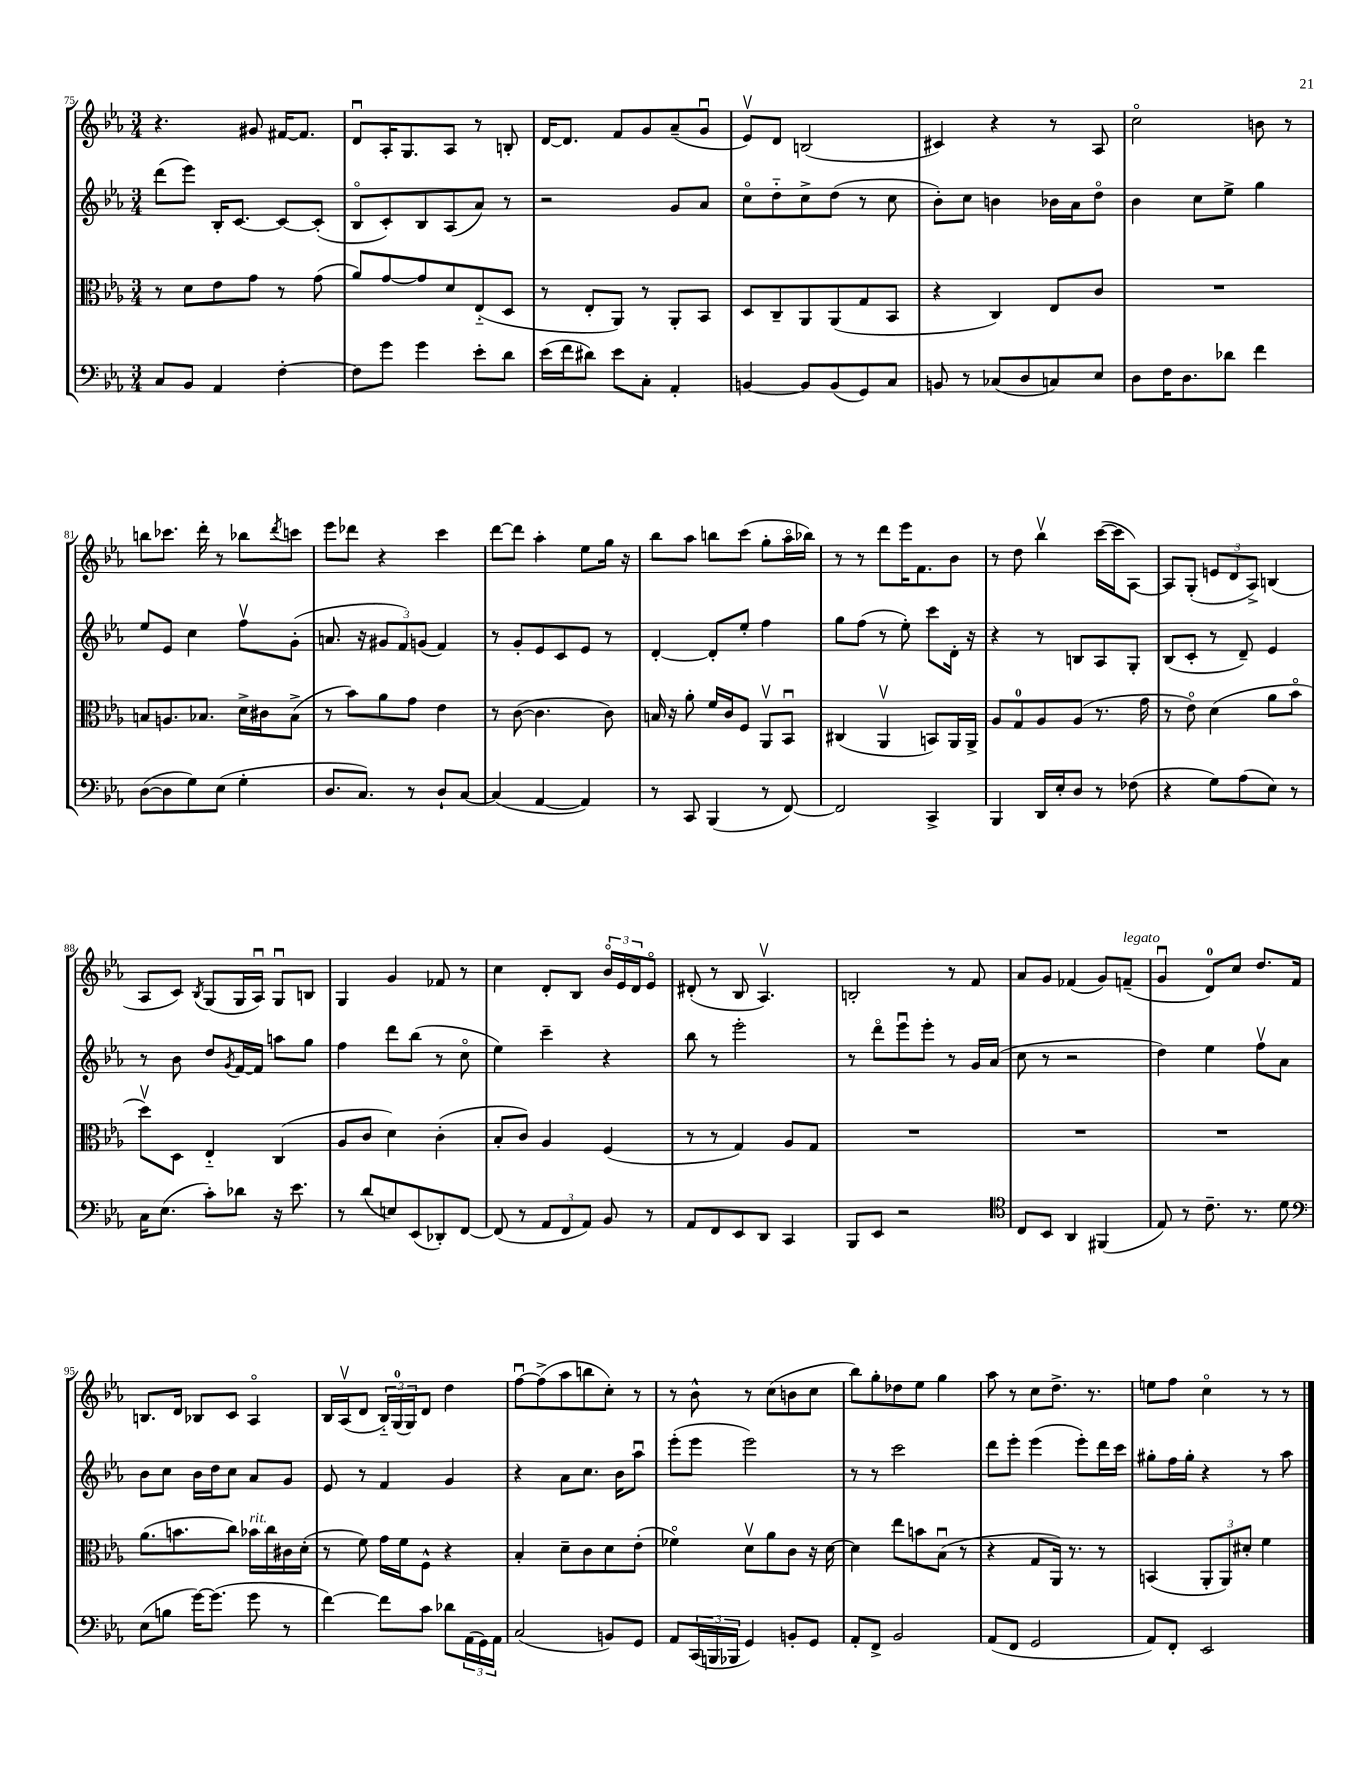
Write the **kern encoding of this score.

**kern	**kern	**kern	**kern
*part4	*part3	*part2	*part1
*staff4	*staff3	*staff2	*staff1
*clefF4	*clefC3	*clefG2	*clefG2
*k[b-e-a-]	*k[b-e-a-]	*k[b-e-a-]	*k[b-e-a-]
*M3/4	*M3/4	*M3/4	*M3/4
=75	=75	=75	=75
8C/L	8r	(8ddd\L	4.r
8BB-/J	8d\L	8eee-\J)	.
4AA-/	8e-\	16B-'/KL	.
.	.	[8.c/J	.
.	8g\J	.	8g#X/
[4F'\	8r	8c/L_	[16f#X/KL
.	.	.	8.f#/J]
.	(8g\	(8c'/J]	.
=76	=76	=76	=76
8F\L]	8a-/L)	8B-/L	8du/L
8g\J	[8g/	8c'/)	16A-'/K
.	.	.	8.G/
4g\	8g/]	8B-/	.
.	8d/	(8A-/	8A-/J
8e-'\L	(8E-/	8a-/J)	8r
8d\J	8D/J	8r	8Bn'/
=77	=77	=77	=77
(16e-\LL	8r	2r	[16d/KL
16f\J	.	.	8.d/J]
8d#X\J)	8E-'/L	.	.
8e-\L	8AA-/J)	.	8f/L
8C'\J	8r	.	8g/
4AA-'/	8AA-'/L	8g/L	(8a-~/
.	8BB-/J	8a-/J	8gu/J
=78	=78	=78	=78
[4BBn/	8D/L	8cc\L	8e-v/L)
.	8C~/	8dd\	8d/J
8BB/L]	8AA-/	8cc^\	(2Bn/
(8BB/	(8AA-/	(8dd\J	.
8GG/)	8G/	8r	.
8C/J	8BB-/J	8cc\	.
=79	=79	=79	=79
8BBn/	4r	8b-'\L)	4c#X/)
8r	.	8cc\J	.
(8C-X/L	4C/)	4bn\	4r
8D/	.	.	.
8Cn/)	8E-/L	16b-X\LL	8r
.	.	16a-\J	.
8E-/J	8c/J	8dd\J	8A-/
=80	=80	=80	=80
8D\L	2.r	4b-\	2cc\
16F\K	.	.	.
8.D\	.	.	.
.	.	8cc\L	.
8d-X\J	.	8ee-^\J	.
4f\	.	4gg\	8bn\
.	.	.	8r
!!LO:LB:g=z
=81	=81	=81	=81
([8D\L	8Bn/L	8ee-/L	8bbn\L
8D\]	8.An/	8e-/J	8.ccc-X\J
8G\)	.	4cc\	.
.	8.B-X/J	.	16ddd'\
(8E-\J	.	.	8r
4G'\	16d^\LL	8ffv\L	8bb-X\L
.	16c#X\J	.	.
.	.	.	8qddd/
.	(8B-^\J	(8g'\J	8cccn\J
=82	=82	=82	=82
8.D/L	8r	8.an/	8eee-\L
.	8b-\L)	.	8ddd-X\J
8.C/J)	.	16r	.
.	8a-\	12g#X/L	4r
.	.	12f/)	.
8r	8g\J	.	.
.	.	(12gn/J	.
8D`/L	4e-\	4f/)	4ccc\
[8C/J	.	.	.
=83	=83	=83	=83
(4C/]	8r	8r	[8ddd\L
.	([8c\	8g'/L	8ddd\J]
[4AA-/	4.c\]	8e-/	4aa-'\
.	.	8c/	.
4AA-/])	.	8e-/J	8ee-\L
.	8c\)	8r	16gg\Jk
.	.	.	16r
=84	=84	=84	=84
8r	16Bn/	[4d'/	8bb-\L
.	16r	.	.
8CC/	8a-'\	.	8aa-\J
(4BBB-/	16f/LL	8d'/L]	8bbn\L
.	16c/J	.	.
.	8F/J	8ee-'/J	(8ccc\J
8r	8AA-v/L	4ff\	8gg'\L
[8FF/)	8BB-u/J	.	16aa-\L
.	.	.	16bb-X\JJ)
=85	=85	=85	=85
2FF/]	(4C#X/	8gg\L	8r
.	.	(8ff\J	8r
.	4AA-v/	8r	8ddd\L
.	.	8ee-'\)	16eee-\K
.	.	.	8.f\
4CC^/	8BBn/L)	8ccc\L	.
.	16AA-/L	16d'\Jk	8b-\J
.	16AA-^/JJ	16r	.
=86	=86	=86	=86
4BBB-/	8A-/L	4r	8r
.	8G/	.	8dd\
16DD/LL	8A-/	8r	4bb-v\
16E-'/J	.	.	.
8D/J	(8A-/J	8Bn/L	.
8r	8.r	8A-/	([16ccc\LL
.	.	.	16ccc\J]
(8F-X\	.	8G'/J	[8A-\J)
.	16g\	.	.
=87	=87	=87	=87
4r	8r	(8B-/L	8A-/L]
.	8e-\)	8c'/J	(8G'/J
8G\L)	(4d\	8r	12en/L
.	.	.	12d/
(8A-\	.	8d~/)	.
.	.	.	12A-^/J)
8E-\J)	8a-\L	4e-/	(4Bn/
8r	8b-\J	.	.
!!LO:LB:g=z
=88	=88	=88	=88
16C\KL	8ddv\L)	8r	8A-/L
(8.E-\J	.	.	.
.	8D\J	8b-\	8c/J)
.	.	.	8qB-/
8c'\L)	4E-/	8dd/L	(8G/L
.	.	8qg/	.
8d-X\J	.	[16f/L	16G/L
.	.	16f/JJ]	16A-u/JJ)
16r	(4C/	8aan\L	8Gu/L
8.e-\	.	.	.
.	.	8gg\J	8Bn/J
=89	=89	=89	=89
8r	8A-/L	4ff\	4G/
(8d/L	8c/J	.	.
8En/)	4d\)	8ddd\L	4g/
(8EE-/	.	(8bb-\J	.
8DD-X'/)	(4c'\	8r	8f-X/
[8FF/J	.	8cc\	8r
=90	=90	=90	=90
(8FF/]	8B-'/L	4ee-\)	4cc\
8r	8c/J)	.	.
12AA-/L	4A-/	4ccc~\	8d'/L
12FF/	.	.	.
.	.	.	8B-/J
12AA-/J)	.	.	.
8BB-/	(4F/	4r	24b-/LL
.	.	.	24e-/
.	.	.	24d/J
8r	.	.	8e-/J
=91	=91	=91	=91
8AA-/L	8r	8bb-\	(8d#X'/
8FF/	8r	8r	8r
8EE-/	4G/)	2eee-'\	8B-/
8DD/J	.	.	4.A-v/)
4CC/	8A-/L	.	.
.	8G/J	.	.
=92	=92	=92	=92
8BBB-/L	2.r	8r	2Bn'/
8EE-/J	.	8ddd\L	.
2r	.	8eee-u\	.
.	.	8eee-'\J	.
.	.	8r	8r
.	.	16g/LL	8f/
.	.	(16a-/JJ	.
=93	=93	=93	=93
*clefC4	*	*	*
8C/L	2.r	8cc\	8a-/L
8BB-/J	.	8r	8g/J
4AA-/	.	2r	(4f-X/
(4FF#X/	.	.	8g/L)
!	!	!	!LO:TX:a:i:t=legato
.	.	.	(8fn~/J
=94	=94	=94	=94
8E-/)	2.r	4dd\)	4gu/
8r	.	.	.
8.c~\	.	4ee-\	8d/L)
.	.	.	8cc/J
8.r	.	.	.
.	.	8ffv\L	8.dd/L
8d\	.	8a-\J	.
.	.	.	16f/Jk
!!LO:LB:g=z
=95	=95	=95	=95
*clefF4	*	*	*
(8E-\L	(8.a-\L	8b-\L	8.Bn/L
8Bn\J	.	8cc\J	.
.	8.bn\	.	16d/Jk
[16g\KL)	.	16b-\LL	8B-X/L
(8.g\J]	.	16dd\J	.
.	8cc\J)	8cc\J	8c/J
!	!LO:TX:a:i:t=rit.	!	!
8g\	16b-X\LL	8a-/L	4A-/
.	16cc\	.	.
8r	16c#X\	8g/J	.
.	(16d'\JJ	.	.
=96	=96	=96	=96
[4f\)	8r	8e-/	16B-/LL
.	.	.	(16A-v/J
.	8f\)	8r	8d/J
8f\L]	16g\LL	4f/	24B-/LL)
.	.	.	(24G/
.	16f\J	.	.
.	.	.	24G/J)
8c\J	8F^^\J	.	8d/J
8d-X\L	4r	4g/	4dd\
(24AA-\L	.	.	.
24GG\)	.	.	.
24AA-\JJ	.	.	.
=97	=97	=97	=97
(2C/	4B-'/	4r	[8ffu\L
.	.	.	(8ff^\]
.	8d~\L	8a-\L	8aa-\
.	8c\	8.cc\J	8bbn\
8BBn/L)	8d\	.	8cc'\J)
.	.	16b-\KL	.
8GG/J	(8e-'\J	8aa-u\J	8r
=98	=98	=98	=98
8AA-/L	4f-X\)	(8eee-'\L	8r
(24CC/L	.	8eee-\J	8b-^^\
24BBBn/	.	.	.
24BBB-X/JJ	.	.	.
4GG/)	8dv\L	2eee-\)	8r
.	8a-\	.	(8cc\L
8BBn'/L	8c\J	.	8bn\
8GG/J	16r	.	8cc\J
.	[16d\	.	.
=99	=99	=99	=99
8AA-'/L	4d\]	8r	8bb-\L)
8FF^/J	.	8r	8gg'\
2BB-/	8ee-\L	2ccc\	8dd-X\
.	8bn\	.	8ee-\J
.	(8B-u\J	.	4gg\
.	8r	.	.
=100	=100	=100	=100
(8AA-/L	4r	8ddd\L	8aa-\
8FF/J	.	8eee-'\J	8r
2GG/	8G/L	(4eee-\	8cc\L
.	16AA-/Jk)	.	8.dd^\J
.	8.r	.	.
.	.	8eee-'\L)	.
.	.	.	8.r
.	8r	16ddd\L	.
.	.	16ccc\JJ	.
=101	=101	=101	=101
8AA-/L)	(4BBn/	8gg#X'\L	8een\L
8FF'/J	.	16ff\L	8ff\J
.	.	16gg#'\JJ	.
2EE-/	12AA-'/L	4r	4cc\
.	12AA-/)	.	.
.	12d#X'/J	.	.
.	4f\	8r	8r
.	.	8aa-\	8r
==	==	==	==
*-	*-	*-	*-
